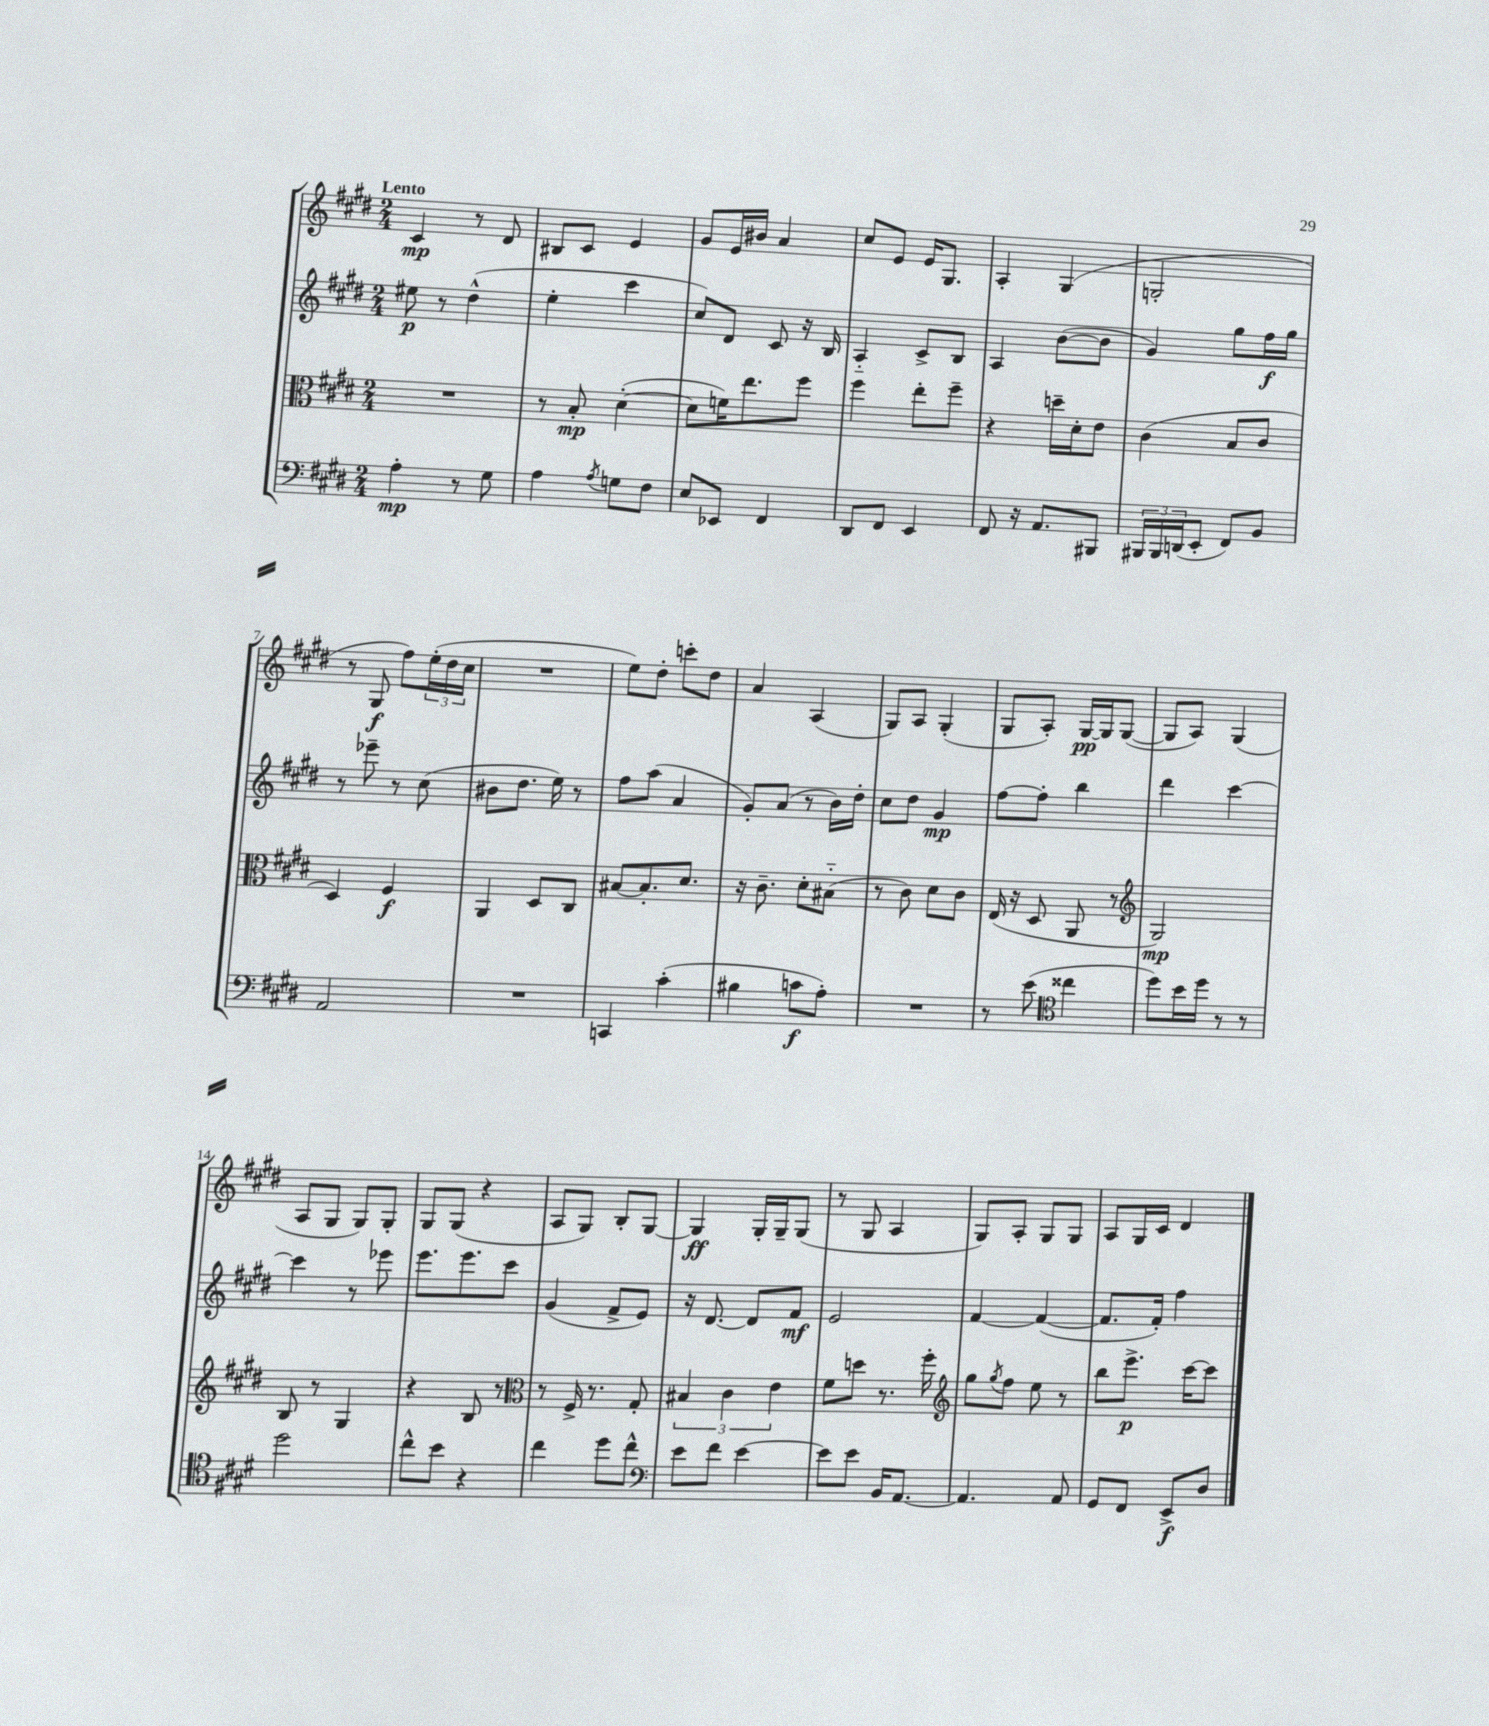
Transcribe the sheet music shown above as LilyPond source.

<<
\new StaffGroup <<
\new Staff = "s0" {
    \clef treble \key e \major \numericTimeSignature \time 2/4 \tempo "Lento"
    cis'4\mp r8 dis'8 |
    bis8 cis'8 e'4 |
    gis'8 e'16 bis'16 a'4 |
    cis''8 e'8 e'16 gis8. |
    a4-. gis4( |
    g2-. |
    r8 gis8\f fis''8) \tuplet 3/2 { e''16-.( dis''16 cis''16 } |
    R2 |
    e''8) dis''8-. c'''8-. dis''8 |
    a'4 a4( |
    gis8) a8 gis4-.( |
    gis8 a8-.) gis16~\pp gis16 gis8~( |
    gis8 a8) gis4( |
    a8 gis8 gis8) gis8-. |
    gis8 gis8( r4 |
    a8 gis8) b8-. gis8~ |
    gis4\ff gis16-. gis16-- gis8( |
    r8 gis8 a4 |
    gis8) a8-. gis8 gis8 |
    a8 gis16 cis'16 dis'4 \bar "|." |
}
\new Staff = "s1" {
    \clef treble \key e \major \numericTimeSignature \time 2/4
    eis''8\p r8 dis''4-^( |
    e''4-. cis'''4 |
    cis''8) dis'8 cis'8 r16 b16 |
    a4-_ cis'8-> b8 |
    a4 b'8~( b'8 |
    gis'4) gis''8 fis''16\f gis''16 |
    r8 ees'''8-- r8 cis''8( |
    bis'8 dis''8. e''16) r8 |
    fis''8 a''8( a'4 |
    gis'8-.) a'8( r8 b'16) dis''16-. |
    cis''8 dis''8 gis'4\mp |
    fis''8~ fis''8-. b''4 |
    dis'''4 cis'''4~ |
    cis'''4 r8 ees'''8 |
    e'''8. e'''8. cis'''8 |
    gis'4( fis'8-> e'8) |
    r16 dis'8.~ dis'8 fis'8\mf |
    e'2 |
    fis'4~ fis'4~( |
    fis'8. fis'16-.) fis''4 \bar "|." |
}
\new Staff = "s2" {
    \clef alto \key e \major \numericTimeSignature \time 2/4
    R2 |
    r8 b8-.\mp dis'4~-.( |
    dis'8 f'16) e''8. fis''8 |
    fis''4 e''8-. fis''8-- |
    r4 d''16-- dis'16-. e'8 |
    cis'4( b8 cis'8 |
    dis4) fis4\f |
    a,4 dis8 cis8 |
    bis8~ bis8.-. dis'8. |
    r16 cis'8.-- dis'8-. bis8-_( |
    r8 cis'8) dis'8 cis'8 |
    e16( r16 dis8 a,8 r8 |
    \clef treble gis2\mp) |
    b8 r8 gis4 |
    r4 b8 r8 |
    \clef alto r8 fis16-> r8. gis8-. |
    \tuplet 3/2 { bis4 cis'4 e'4 } |
    fis'8 d''8 r8. fis''16-. |
    \clef treble gis''8 \acciaccatura { gis''8 } fis''8 e''8 r8 |
    b''8 e'''8.->\p cis'''16~ cis'''8 \bar "|." |
}
\new Staff = "s3" {
    \clef bass \key e \major \numericTimeSignature \time 2/4
    a4-.\mp r8 gis8 |
    a4 \acciaccatura { a8 } g8 fis8 |
    e8 ees,8 fis,4 |
    dis,8 fis,8 e,4 |
    fis,8 r16 a,8. bis,,8 |
    \tuplet 3/2 { bis,,16 bis,,16 d,16( } e,8-. fis,8) b,8 |
    a,2 |
    R2 |
    c,4 cis'4-.( |
    bis4 c'8\f a8-.) |
    R2 |
    r8 e'8( \clef tenor cisis''4 |
    dis''8) b'16 dis''16 r8 r8 |
    dis''2 |
    cis''8-^ b'8 r4 |
    cis''4 dis''8 cis''8-^ |
    \clef bass e'8 fis'8 e'4~ |
    e'8 e'8 b,16 a,8.~ |
    a,4. a,8 |
    gis,8 fis,8 e,8->\f dis8 \bar "|." |
}
>>
>>
